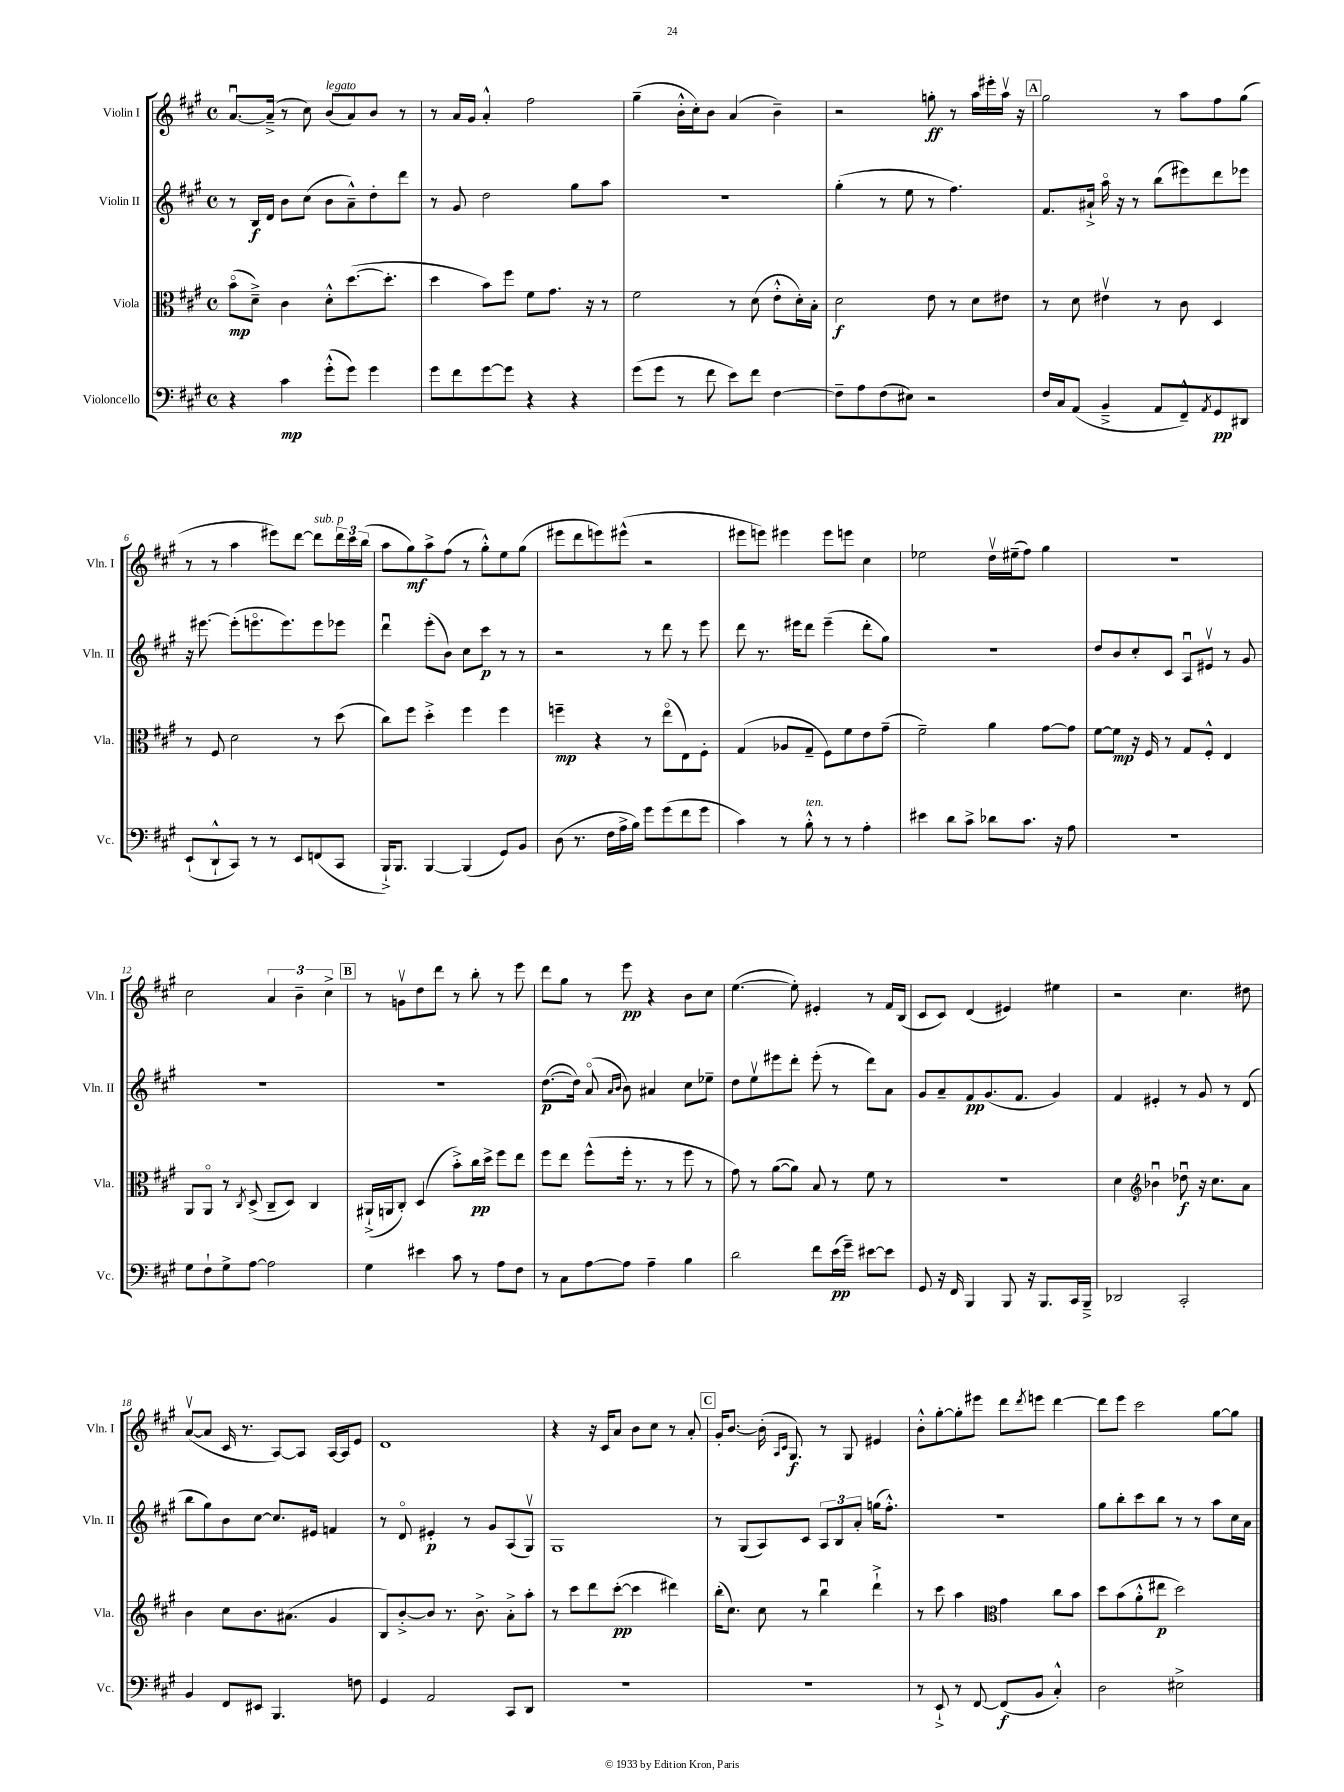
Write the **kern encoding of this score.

**kern	**dynam	**kern	**dynam	**kern	**dynam	**kern	**dynam
*part4	*part4	*part3	*part3	*part2	*part2	*part1	*part1
*staff4	*staff4	*staff3	*staff3	*staff2	*staff2	*staff1	*staff1
*I"Violoncello	*	*I"Viola	*	*I"Violin II	*	*I"Violin I	*
*I'Vc.	*	*I'Vla.	*	*I'Vln. II	*	*I'Vln. I	*
*clefF4	*	*clefC3	*	*clefG2	*	*clefG2	*
*k[f#c#g#]	*	*k[f#c#g#]	*	*k[f#c#g#]	*	*k[f#c#g#]	*
*M4/4	*	*M4/4	*	*M4/4	*	*M4/4	*
*met(c)	*	*met(c)	*	*met(c)	*	*met(c)	*
=1	=1	=1	=1	=1	=1	=1	=1
4r	.	(8b\L	mp	8r	.	[8.au/L	.
.	.	8d~^\J)	.	16B/LL	f	.	.
.	.	.	.	16d/JJ	.	(16a~^/Jk]	.
4c#\	mp	4c#\	.	8b\L	.	8r	.
.	.	.	.	(8cc#\J	.	8cc#\)	.
!	!	!	!	!	!	!LO:TX:a:i:t=legato	!
(8g#'^^\L	.	8d'^^\L	.	8b\L	.	(8b/L	.
8g#\J)	.	([8.dd\	.	8a~^^\)	.	8a/)	.
4g#\	.	.	.	8dd'\	.	8b/J	.
.	.	8.dd'\J]	.	.	.	.	.
.	.	.	.	8ddd\J	.	8r	.
=2	=2	=2	=2	=2	=2	=2	=2
8g#\L	.	4dd\	.	8r	.	8r	.
8f#\	.	.	.	8g#/	.	16a/LL	.
.	.	.	.	.	.	16g#/JJ	.
[8g#\	.	8b\L)	.	2dd\	.	4a'^^/	.
8g#\J]	.	8ff#\J	.	.	.	.	.
4r	.	8f#\L	.	.	.	2ff#\	.
.	.	8.g#\J	.	.	.	.	.
4r	.	.	.	8gg#\L	.	.	.
.	.	16r	.	.	.	.	.
.	.	8r	.	8aa\J	.	.	.
=3	=3	=3	=3	=3	=3	=3	=3
(8g#\L	.	2f#\	.	1r	.	(4gg#~\	.
8g#\J	.	.	.	.	.	.	.
8r	.	.	.	.	.	16b'^^\LL	.
.	.	.	.	.	.	16cc#'\J)	.
8f#\	.	.	.	.	.	8b\J	.
8e\L)	.	8r	.	.	.	(4a/	.
8f#\J	.	(8d\	.	.	.	.	.
[4F#\	.	8e'^^\L	.	.	.	4b~\)	.
.	.	16d'\L)	.	.	.	.	.
.	.	16B'\JJ	.	.	.	.	.
=4	=4	=4	=4	=4	=4	=4	=4
8F#~\L]	.	2d\	f	(4gg#'\	.	2r	.
8A\	.	.	.	.	.	.	.
(8F#\	.	.	.	8r	.	.	.
8E#X\J)	.	.	.	8ee\	.	.	.
2r	.	8e\	.	8r	.	8ggn'\	ff
.	.	8r	.	4.ff#\)	.	8r	.
.	.	8d\L	.	.	.	16aa\LL	.
.	.	.	.	.	.	16eee#X'\	.
.	.	8e#X\J	.	.	.	16aav\JJ	.
.	.	.	.	.	.	16r	.
!!LO:REH:place=s1:t=A
=5	=5	=5	=5	=5	=5	=5	=5
16F#/LL	.	8r	.	8.f#/L	.	2gg#\	.
16C#/J	.	.	.	.	.	.	.
(8AA/J	.	8d\	.	.	.	.	.
.	.	.	.	16a#X`^/Jk	.	.	.
4BB~^/	.	4e#Xv\	.	16aa\	.	.	.
.	.	.	.	16r	.	.	.
.	.	.	.	8r	.	.	.
8AA/L	.	8r	.	(8bb\L	.	8r	.
8FF#~^^/)	.	8c#\	.	8eee#X\)	.	8aa\L	.
8qAA/	.	.	.	.	.	.	.
8GG#/	pp	4D/	.	8ddd\	.	8ff#\	.
8DD#X/J	.	.	.	8eee-X\J	.	(8gg#\J	.
!!LO:LB:g=z
=6	=6	=6	=6	=6	=6	=6	=6
(8EE`/L	.	8r	.	16r	.	8r	.
.	.	.	.	[8.eee#X\	.	.	.
8DD`^^/	.	8F#/	.	.	.	8r	.
8CC#/J)	.	2d\	.	(8eee#'\L]	.	4aa\	.
8r	.	.	.	8.eeen\	.	.	.
8r	.	.	.	.	.	8eee#X\L)	.
.	.	.	.	8.eee\)	.	.	.
8EE/L	.	.	.	.	.	[8ddd\J	.
!	!	!	!	!	!	!LO:TX:a:i:t=sub. p	!
(8FFn/	.	8r	.	8eee\	.	8ddd\L]	.
8CC#/J	.	(8dd\	.	8eee-X\J	.	24ddd\L	.
.	.	.	.	.	.	24ccc#\	.
.	.	.	.	.	.	(24bb\JJ	.
=7	=7	=7	=7	=7	=7	=7	=7
16BBB`^/KL)	.	8cc#\L)	.	4dddu\	.	8aa\L	.
8.BBB/J	.	.	.	.	.	.	.
.	.	8ff#\J	.	.	.	8gg#\)	mf
[4BBB/	.	4dd'^\	.	(8eee'\L	.	8aa^\	.
.	.	.	.	8b\J)	.	(8ff#\J	.
(4BBB/]	.	4ff#\	.	8cc#\L	.	8r	.
.	.	.	.	8ccc#\J	p	8gg#'^^\L)	.
8GG#/L)	.	4ff#\	.	8r	.	8ee\	.
8BB/J	.	.	.	8r	.	(8gg#\J	.
=8	=8	=8	=8	=8	=8	=8	=8
(8D\	.	4ffn~\	mp	2r	.	8eee#X\L	.
8.r	.	.	.	.	.	8ddd\	.
.	.	4r	.	.	.	8eeen\)	.
16F#\LL	.	.	.	.	.	.	.
16A^\	.	.	.	.	.	(8eee#X^^\J	.
16B\JJ)	.	.	.	.	.	.	.
8g#\L	.	8r	.	8r	.	2r	.
(8g#\	.	(8ee\L	.	8ddd\	.	.	.
8f#\	.	8E\)	.	8r	.	.	.
8g#\J	.	8F#'\J	.	8eee\	.	.	.
=9	=9	=9	=9	=9	=9	=9	=9
4c#\)	.	(4G#/	.	8ddd\	.	8eee#X\L	.
.	.	.	.	8.r	.	8eeen\J)	.
8r	.	8A-X/L	.	.	.	4eee#X\	.
.	.	.	.	16eee#X\KL	.	.	.
!LO:TX:a:i:t=ten.	!	!	!	!	!	!	!
8B'^^\	.	8G#~/J	.	8ddd\J	.	.	.
8r	.	8F#\L)	.	(4eee#~\	.	8eee#\L	.
8r	.	8f#\	.	.	.	8eeen\J	.
4A'\	.	8e\	.	8ddd'\L	.	4cc#\	.
.	.	(8g#~\J	.	8gg#\J)	.	.	.
=10	=10	=10	=10	=10	=10	=10	=10
4e#X\	.	2f#~\)	.	1r	.	2ee-X\	.
8d\L	.	.	.	.	.	.	.
8c#^\J	.	.	.	.	.	.	.
8d-X\L	.	4a\	.	.	.	16ddv\LL	.
.	.	.	.	.	.	(16ee#X~\J	.
8.c#\J	.	.	.	.	.	8ff#\J)	.
.	.	[8g#\L	.	.	.	4gg#\	.
16r	.	.	.	.	.	.	.
8A\	.	8g#\J]	.	.	.	.	.
=11	=11	=11	=11	=11	=11	=11	=11
1r	.	[8f#\L	.	8dd/L	.	1r	.
.	.	8f#\J]	mp	8b/	.	.	.
.	.	16r	.	8cc#'/	.	.	.
.	.	16F#/	.	.	.	.	.
.	.	8r	.	8c#/J	.	.	.
.	.	8G#/L	.	8Au/L	.	.	.
.	.	8F#'^^/J	.	8e#Xv/J	.	.	.
.	.	4E/	.	8r	.	.	.
.	.	.	.	8g#/	.	.	.
!!LO:LB:g=z
=12	=12	=12	=12	=12	=12	=12	=12
8G#\L	.	8AA/L	.	1r	.	2cc#\	.
8F#`\	.	8AA/J	.	.	.	.	.
8G#^\	.	8r	.	.	.	.	.
.	.	8qC#/	.	.	.	.	.
[8A\J	.	(8D^/	.	.	.	.	.
2A\]	.	8C#~/L	.	.	.	6a/	.
.	.	8D/J)	.	.	.	.	.
.	.	.	.	.	.	6b~\	.
.	.	4C#/	.	.	.	.	.
.	.	.	.	.	.	6cc#^\	.
!!LO:REH:place=s1:t=B
=13	=13	=13	=13	=13	=13	=13	=13
4G#\	.	(16AA#X`^/LL	.	1r	.	8r	.
.	.	16AAn/J	.	.	.	.	.
.	.	8C#'/J)	.	.	.	8gnv\L	.
4e#X\	.	(4D/	.	.	.	8dd\	.
.	.	.	.	.	.	8ddd\J	.
8c#\	.	8b'^\L)	.	.	.	8r	.
8r	.	16cc#\L	pp	.	.	8bb'\	.
.	.	16dd^\JJ	.	.	.	.	.
8A\L	.	8ff#\L	.	.	.	8r	.
8F#\J	.	8ee\J	.	.	.	8eee\	.
=14	=14	=14	=14	=14	=14	=14	=14
8r	.	8ff#\L	.	([8.dd\L	p	8ddd\L	.
8C#\L	.	8ee\J	.	.	.	8gg#\J	.
.	.	.	.	16dd\Jk])	.	.	.
[8A\	.	(8ff#^^\L	.	(8a/	.	8r	.
.	.	.	.	16qqa/LL	.	.	.
.	.	.	.	16qqb/JJ	.	.	.
8A\J]	.	16ff#'\Jk	.	8b\)	.	8eee\	pp
.	.	8.r	.	.	.	.	.
4A~\	.	.	.	4a#X/	.	4r	.
.	.	8r	.	.	.	.	.
4B\	.	8ff#\	.	8cc#\L	.	8b\L	.
.	.	8r	.	8ee-X~\J	.	8cc#\J	.
=15	=15	=15	=15	=15	=15	=15	=15
2d\	.	8g#\)	.	8dd\L	.	([4.ee\	.
.	.	8r	.	8eev\	.	.	.
.	.	([8a\L	.	8eee#X\	.	.	.
.	.	8a\J])	.	8ddd'\J	.	8ee'\])	.
8f#\L	.	8B/	.	(8eee#'\	.	4e#X'/	.
(16e\L	pp	8r	.	8r	.	.	.
16g#~\JJ)	.	.	.	.	.	.	.
[8e#X\L	.	8f#\	.	8ddd\L)	.	8r	.
8e#\J]	.	8r	.	8a\J	.	16f#/LL	.
.	.	.	.	.	.	(16B/JJ	.
=16	=16	=16	=16	=16	=16	=16	=16
8GG#/	.	1r	.	8g#/L	.	8c#/L	.
16r	.	.	.	8a~/	.	8c#/J)	.
16FF#/	.	.	.	.	.	.	.
4BBB/	.	.	.	8f#/	pp	(4d/	.
.	.	.	.	(8.g#/	.	.	.
8BBB/	.	.	.	.	.	4e#X/)	.
.	.	.	.	8.f#/J	.	.	.
16r	.	.	.	.	.	.	.
8.BBB/L	.	.	.	.	.	.	.
.	.	.	.	4g#/)	.	4ee#X\	.
16CC#/L	.	.	.	.	.	.	.
16BBB~^/JJ	.	.	.	.	.	.	.
=17	=17	=17	=17	=17	=17	=17	=17
2DD-X/	.	4d\	.	4f#/	.	2r	.
*	*	*clefG2	*	*	*	*	*
.	.	4b-Xu\	.	4e#X'/	.	.	.
2CC#'/	.	8dd-Xu\	f	8r	.	4.cc#\	.
.	.	16r	.	8g#/	.	.	.
.	.	8.cc#\L	.	.	.	.	.
.	.	.	.	8r	.	.	.
.	.	8a\J	.	(8d/	.	8dd#X\	.
!!LO:LB:g=z
=18	=18	=18	=18	=18	=18	=18	=18
4BB/	.	4b\	.	8bb\L	.	([8av/L	.
.	.	.	.	8gg#\)	.	8a/J]	.
8FF#/L	.	8cc#\L	.	8b\	.	16c#/	.
.	.	.	.	.	.	8.r	.
8EE#X/J	.	8.b\	.	[8cc#\J	.	.	.
4.BBB/	.	.	.	8.cc#/L]	.	[8A/L)	.
.	.	(8.a#X\J	.	.	.	.	.
.	.	.	.	.	.	8A/J]	.
.	.	.	.	16e#X/Jk	.	.	.
.	.	4g#/	.	4fn/	.	[16A/LL	.
.	.	.	.	.	.	16A/J]	.
8Fn\	.	.	.	.	.	8e/J	.
=19	=19	=19	=19	=19	=19	=19	=19
4GG#/	.	8B/L)	.	8r	.	1d	.
.	.	[8b'^/	.	8d/	.	.	.
2AA/	.	8b/J]	.	4e#X'/	p	.	.
.	.	8.r	.	.	.	.	.
.	.	.	.	8r	.	.	.
.	.	8.b^\	.	.	.	.	.
.	.	.	.	8g#/L	.	.	.
8CC#/L	.	8a'^\L	.	(8A/	.	.	.
8DD/J	.	8aa'\J	.	8G#v/J)	.	.	.
=20	=20	=20	=20	=20	=20	=20	=20
1r	.	8r	.	1G#	.	4r	.
.	.	8ccc#\L	.	.	.	.	.
.	.	8ddd\	.	.	.	16r	.
.	.	.	.	.	.	16c#/KL	.
.	.	([8ccc#'\J	pp	.	.	8a/J	.
.	.	4ccc#\]	.	.	.	8b\L	.
.	.	.	.	.	.	8cc#\J	.
.	.	4ddd#X\)	.	.	.	8r	.
.	.	.	.	.	.	8a'/	.
!!LO:REH:place=s1:t=C
=21	=21	=21	=21	=21	=21	=21	=21
1r	.	(16bb'\KL	.	8r	.	16g#'/KL	.
.	.	8.cc#\J)	.	.	.	[8.b/J	.
.	.	.	.	(8G#/L	.	.	.
.	.	8cc#\	.	8A/)	.	(16b'\]	.
.	.	.	.	.	.	16qqA/LL	.
.	.	.	.	.	.	16qqc#/JJ	.
.	.	.	.	.	.	8.G#/)	f
.	.	8r	.	8c#/J	.	.	.
.	.	4bbu\	.	12A/L	.	8r	.
.	.	.	.	12B/	.	.	.
.	.	.	.	.	.	8G#/	.
.	.	.	.	12a'/J	.	.	.
.	.	4ddd`^\	.	(16ggn\KL	.	4e#X/	.
.	.	.	.	8.ff#'^^\J)	.	.	.
=22	=22	=22	=22	=22	=22	=22	=22
8r	.	8r	.	1r	.	8b'^^\L	.
8EE`^/	.	8ccc#\	.	.	.	[8gg#'\	.
8r	.	4aa\	.	.	.	8gg#'\]	.
[8FF#/	.	.	.	.	.	8eee#X\J	.
*	*	*clefC3	*	*	*	*	*
(8FF#/L]	f	4g#\	.	.	.	8ddd\L	.
.	.	.	.	.	.	8qddd/	.
8BB/J	.	.	.	.	.	8eeen\J	.
4C#'^^/)	.	8cc#\L	.	.	.	[4ddd\	.
.	.	8b\J	.	.	.	.	.
=23	=23	=23	=23	=23	=23	=23	=23
2D\	.	8dd\L	.	8gg#\L	.	8ddd\L]	.
.	.	(8b\	.	8bb'\	.	8eee\J	.
.	.	8a'^^\	.	8ccc#\	.	2ccc#\	.
.	.	8ee#X\J	p	8bb\J	.	.	.
2E#X^\	.	2dd\)	.	8r	.	.	.
.	.	.	.	8r	.	.	.
.	.	.	.	8aa\L	.	[8gg#\L	.
.	.	.	.	16cc#\L	.	8gg#\J]	.
.	.	.	.	16a\JJ	.	.	.
==	==	==	==	==	==	==	==
*-	*-	*-	*-	*-	*-	*-	*-
